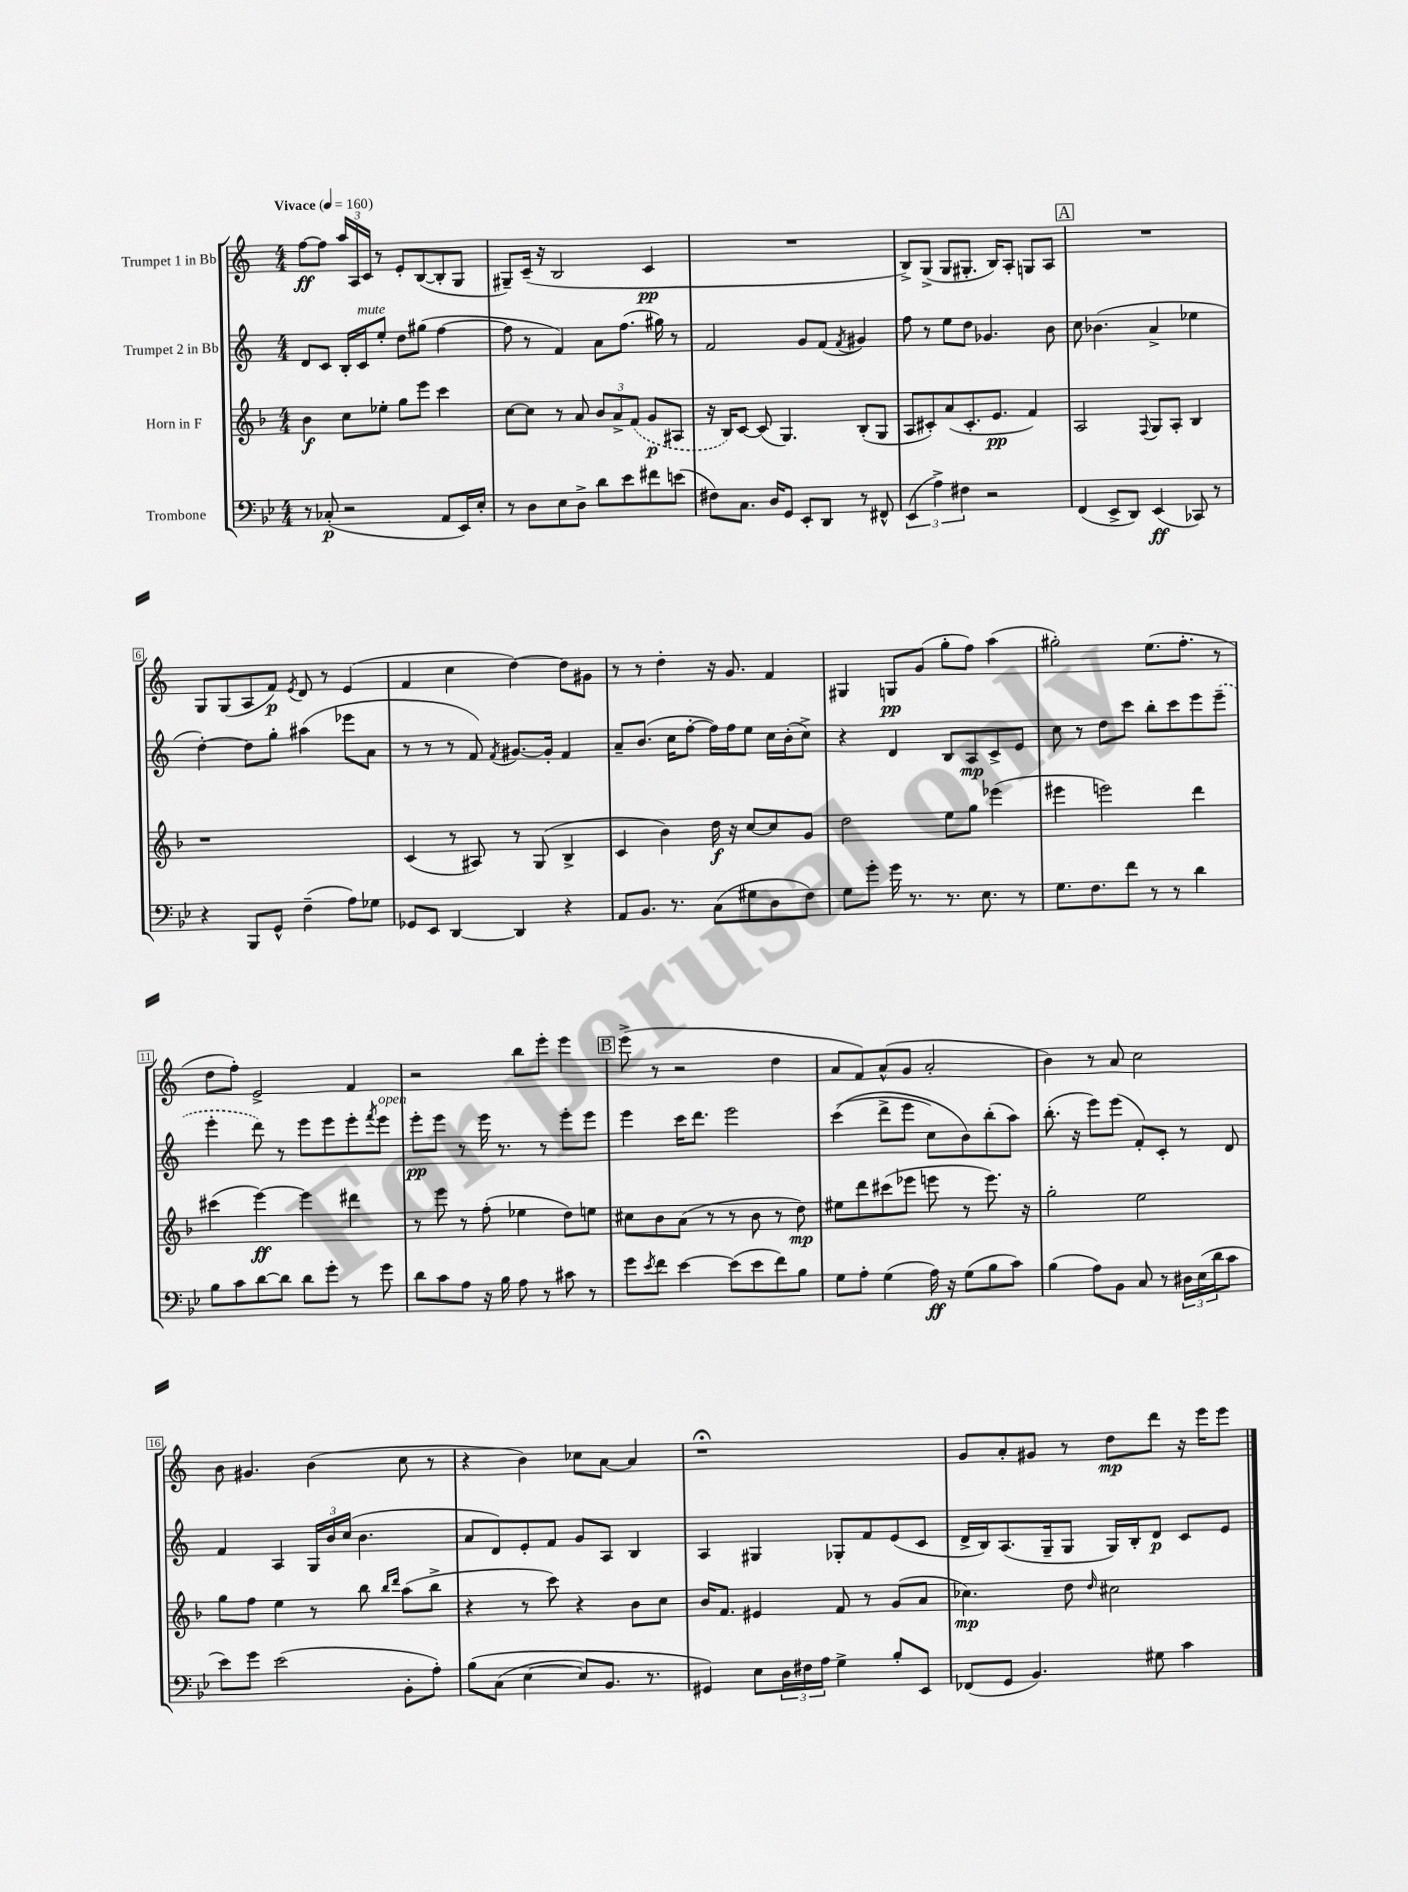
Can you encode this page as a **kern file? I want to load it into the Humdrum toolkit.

**kern	**dynam	**kern	**dynam	**kern	**dynam	**kern	**dynam
*part4	*part4	*part3	*part3	*part2	*part2	*part1	*part1
*staff4	*staff4	*staff3	*staff3	*staff2	*staff2	*staff1	*staff1
*I"Trombone	*	*I"Horn in F	*	*I"Trumpet 2 in Bb	*	*I"Trumpet 1 in Bb	*
*clefF4	*	*clefG2	*	*clefG2	*	*clefG2	*
*k[b-e-]	*	*k[b-]	*	*k[]	*	*k[]	*
*M4/4	*	*M4/4	*	*M4/4	*	*M4/4	*
*MM160	*	*MM160	*	*MM160	*	*MM160	*
=1	=1	=1	=1	=1	=1	=1	=1
!	!	!	!	!	!	!LO:TX:a:B:t=Vivace	!
8r	.	4b-\	f	8d/L	.	[8ff\L	ff
(8C-X'/	p	.	.	8c/J	.	8ff\J]	.
2r	.	8cc\L	.	16B'/LL	.	24aa/LL	.
.	.	.	.	.	.	24A/	.
!	!	!	!	!LO:TX:a:i:t=mute	!	!	!
.	.	.	.	16c/J	.	.	.
.	.	.	.	.	.	24c/JJ	.
.	.	8ee-X'\J	.	8ee'/J	.	8r	.
.	.	8gg\L	.	8dd\L	.	8e'/L	.
.	.	8eee\J	.	(8gg#X\J	.	([8B/	.
8AA/L	.	4ccc\	.	[4ff\	.	8B'/]	.
16EE-/L)	.	.	.	.	.	8G/J	.
16E-'/JJ	.	.	.	.	.	.	.
=2	=2	=2	=2	=2	=2	=2	=2
8r	.	[8cc\L	.	8ff\]	.	8G#X~/L)	.
8D\L	.	8cc\J]	.	8r	.	(16c~/Jk	.
.	.	.	.	.	.	16r	.
8E-\	.	8r	.	4f/)	.	2B/	.
8D^\J	.	8a/	.	.	.	.	.
8d\L	.	12b-/L	.	8a\L	.	.	.
.	.	12a^/	.	.	.	.	.
8e-\	.	.	.	(8.ff\J	.	.	.
.	.	(12f/J	.	.	.	.	.
8f#X\	.	8g/L	p	.	.	4c/	pp
.	.	.	.	16gg#X\)	.	.	.
(8en\J	.	8A#X/J	.	8r	.	.	.
=3	=3	=3	=3	=3	=3	=3	=3
8F#X\L)	.	16r	.	2f/	.	1r	.
.	.	16B-/KL)	.	.	.	.	.
8.C\J	.	[8c/J	.	.	.	.	.
.	.	(8c/]	.	.	.	.	.
16D/KL	.	.	.	.	.	.	.
8GG/J	.	4.G/)	.	.	.	.	.
8EE-'/L	.	.	.	8g/L	.	.	.
8DD/J	.	.	.	(8f/J	.	.	.
.	.	.	.	8qf/	.	.	.
8r	.	(8B-'/L	.	4g#X/)	.	.	.
8FF#X^^/	.	8G/J	.	.	.	.	.
=4	=4	=4	=4	=4	=4	=4	=4
(6EE-/	.	8A/L	.	8ff\	.	8B^/L)	.
.	.	8c#X'/)	.	8r	.	(8G^/J	.
6A^\)	.	.	.	.	.	.	.
.	.	(8a/	.	8ee\L	.	8G/L	.
6F#X\	.	.	.	.	.	.	.
.	.	8.c#'/	.	8dd\J	.	8.G#X'/J	.
2r	.	.	.	4.g-X/	.	.	.
.	.	8.e/J	pp	.	.	16B/KL)	.
.	.	.	.	.	.	8A'/J	.
.	.	4f/)	.	.	.	8Gn/L	.
.	.	.	.	8b\	.	8A/J	.
!!LO:REH:place=s1:t=A
=5	=5	=5	=5	=5	=5	=5	=5
(4FF/	.	2A/	.	8cc\	.	1r	.
.	.	.	.	(4.b-X\	.	.	.
8EE-^/L	.	.	.	.	.	.	.
8DD/J)	.	.	.	.	.	.	.
.	.	8qqF/	.	.	.	.	.
(4EE-/	ff	8G/L	.	4a^/	.	.	.
.	.	8A'/J	.	.	.	.	.
8CC-X/)	.	4B-/	.	4ee-X\	.	.	.
8r	.	.	.	.	.	.	.
!!LO:LB:g=z
=6	=6	=6	=6	=6	=6	=6	=6
4r	.	1r	.	[4dd'\)	.	8G/L	.
.	.	.	.	.	.	(8G/	.
8BBB-/L	.	.	.	8dd\L]	.	8A/	.
8GG^^/J	.	.	.	8gg'\J	.	8f/J)	p
.	.	.	.	.	.	8qe/	.
(4F~\	.	.	.	(4aa#X\	.	8d/	.
.	.	.	.	.	.	8r	.
8A\L)	.	.	.	8eee-X\L	.	(4e/	.
8G-X\J	.	.	.	8a\J	.	.	.
=7	=7	=7	=7	=7	=7	=7	=7
8GG-X/L	.	(4c/	.	8r	.	4f/	.
8EE-/J	.	.	.	8r	.	.	.
[4DD/	.	8r	.	8r	.	4cc\	.
.	.	8A#X/)	.	8f/)	.	.	.
.	.	.	.	8qf/	.	.	.
4DD/]	.	8r	.	[8.g#X/L	.	[4dd\)	.
.	.	(8G/	.	.	.	.	.
.	.	.	.	16g#'/Jk]	.	.	.
4r	.	4B-^/	.	4f/	.	8dd\L]	.
.	.	.	.	.	.	8g#X\J	.
=8	=8	=8	=8	=8	=8	=8	=8
8AA/L	.	4c/	.	8a~/L	.	8r	.
8.BB-/J	.	.	.	(8.b/J	.	8r	.
.	.	4b-\)	.	.	.	4dd'\	.
8.r	.	.	.	16cc\KL	.	.	.
.	.	.	.	[8ff'\J	.	.	.
(8C\L	.	16dd\	f	16ff\LL])	.	16r	.
.	.	16r	.	16ff\J	.	8.g/	.
8G#X\	.	[8cc/L	.	8ee\J	.	.	.
8D\	.	8cc/]	.	16cc\LL	.	4f/	.
.	.	.	.	(16b'\J	.	.	.
8F\J)	.	8g/J	.	8cc^\J)	.	.	.
=9	=9	=9	=9	=9	=9	=9	=9
8G\L	.	2dd\	.	4r	.	4G#X/	.
8g'\J	.	.	.	.	.	.	.
16g\	.	.	.	4d/	.	8Gn/L	pp
8.r	.	.	.	.	.	.	.
.	.	.	.	.	.	(8g/J	.
8.r	.	8ee\L	.	8B/L	.	8gg'\L	.
.	.	8gg\J	.	8A/	mp	8ff\J)	.
8.E-\	.	.	.	.	.	.	.
.	.	(4eee-X\	.	8c^/	.	(4aa\	.
8r	.	.	.	8e/J	.	.	.
=10	=10	=10	=10	=10	=10	=10	=10
8.G\L	.	4eee#X\	.	8cc\	.	2gg#X'\)	.
.	.	.	.	8r	.	.	.
8.F\	.	.	.	.	.	.	.
.	.	2eeen\)	.	8dd\L	.	.	.
8f\J	.	.	.	8ccc\J	.	.	.
8r	.	.	.	8bb'\L	.	(8.ee\L	.
8r	.	.	.	8ccc\	.	.	.
.	.	.	.	.	.	8.ff'\J	.
4d\	.	4ddd\	.	8eee\	.	.	.
.	.	.	.	(8eee~\J	.	8r	.
!!LO:LB:g=z
=11	=11	=11	=11	=11	=11	=11	=11
8B-\L	.	(4ccc#X\	.	4eee'\	.	8dd\L	.
8c\	.	.	.	.	.	8ff'\J)	.
[8d\	.	[4eee\)	ff	8ddd\)	.	2e^/	.
8d\J]	.	.	.	8r	.	.	.
8d\L	.	4eee\]	.	8eee\L	.	.	.
8g'\J	.	.	.	8eee\	.	.	.
8r	.	4ddd#X\	.	8eee'\	.	4f/	.
.	.	.	.	8qfff/	.	.	.
!	!	!	!	!LO:TX:a:i:t=open	!	!	!
8g\	.	.	.	8eee\J	.	.	.
=12	=12	=12	=12	=12	=12	=12	=12
8d\L	.	8r	.	8eee'\L	pp	2r	.
8c\	.	8eee\	.	8eee\J	.	.	.
8A\J	.	8r	.	8r	.	.	.
16r	.	(8ff'\	.	16eee\	.	.	.
16B-\	.	.	.	8.r	.	.	.
8A\	.	4ee-X\	.	.	.	8bb\L	.
8r	.	.	.	8r	.	8eee'\J	.
8c#X\	.	8dd\L)	.	8eee'\L	.	4eee\	.
8r	.	8een\J	.	8eee\J	.	.	.
!!LO:REH:place=s1:t=B
=13	=13	=13	=13	=13	=13	=13	=13
8g\L	.	8cc#X\L	.	4eee\	.	(8eee^\	.
8qe-/	.	.	.	.	.	.	.
8f\J	.	8b-\	.	.	.	8r	.
[4e-\	.	(8a\J	.	16ccc\KL	.	2r	.
.	.	.	.	8.ddd\J	.	.	.
.	.	8r	.	.	.	.	.
(8e-\L]	.	8r	.	2eee\	.	.	.
8e-\	.	8b-\	.	.	.	.	.
8f\)	.	8r	.	.	.	4dd\	.
8B-\J	.	8dd\)	mp	.	.	.	.
=14	=14	=14	=14	=14	=14	=14	=14
8G\L	.	8ee#X\L	.	((4ccc\	.	8a/L	.
8A'\J	.	8ddd\	.	.	.	8f/)	.
(4G\	.	(8ccc#X\	.	8ddd^\L	.	(8a^^/	.
.	.	8eee-X\J	.	8eee\J	.	8g/J	.
16A\)	ff	8eeen\	.	8cc\L)	.	2a'/	.
16r	.	.	.	.	.	.	.
(8G\L	.	8r	.	8b\)	.	.	.
8B-\	.	8.eee\)	.	(8bb'\	.	.	.
8c\J)	.	.	.	8aa\J)	.	.	.
.	.	16r	.	.	.	.	.
=15	=15	=15	=15	=15	=15	=15	=15
(4B-\	.	2gg'\	.	(8.bb'\	.	4b\)	.
.	.	.	.	16r	.	.	.
8A\L)	.	.	.	8eee\L)	.	8r	.
8BB-\J	.	.	.	(8eee\J	.	8a/	.
8C/	.	2ee\	.	8f'/L)	.	2cc\	.
8r	.	.	.	8c'/J	.	.	.
24D#X\LL	.	.	.	8r	.	.	.
(24E-\	.	.	.	.	.	.	.
24d\J	.	.	.	.	.	.	.
8c\J	.	.	.	8d/	.	.	.
!!LO:LB:g=z
=16	=16	=16	=16	=16	=16	=16	=16
8e-\L)	.	8gg\L	.	4f/	.	8b\	.
8g\J	.	8ff\J	.	.	.	4.g#X/	.
(2e-\	.	4ee\	.	4A/	.	.	.
.	.	8r	.	24G/LL	.	(4b\	.
.	.	.	.	24b/	.	.	.
.	.	.	.	(24cc/JJ	.	.	.
.	.	8bb-\	.	4.b\	.	.	.
.	.	16qqbb-/LL	.	.	.	.	.
.	.	16qqddd/JJ	.	.	.	.	.
8BB-'\L	.	(8aa\L	.	.	.	8cc\	.
8A'\J)	.	8bb-^\J	.	.	.	8r	.
=17	=17	=17	=17	=17	=17	=17	=17
(8B-\L	.	4r	.	8a/L	.	4r	.
(8C\J	.	.	.	8d/)	.	.	.
[4E-\	.	8r	.	8e'/	.	4b\)	.
.	.	8ccc\)	.	8f/J	.	.	.
8E-/L])	.	4r	.	8g/L	.	8cc-X\L	.
8.BB-/J	.	.	.	8A/J	.	[8a\J	.
.	.	8b-\L	.	4B/	.	4a/]	.
8.r	.	.	.	.	.	.	.
.	.	8cc\J	.	.	.	.	.
=18	=18	=18	=18	=18	=18	=18	=18
4GG#X/)	.	16b-/KL	.	4A/	.	1r;<	.
.	.	8.f/J	.	.	.	.	.
8E-\L	.	4e#X/	.	4G#X/	.	.	.
24D\L	.	.	.	.	.	.	.
24F#X\	.	.	.	.	.	.	.
24A\JJ	.	.	.	.	.	.	.
4G^\	.	8f/	.	8G-X'/L	.	.	.
.	.	8r	.	8f/	.	.	.
8B-'/L	.	(8g/L	.	(8e/	.	.	.
8EE-/J	.	8a/J	.	8c/J	.	.	.
=19	=19	=19	=19	=19	=19	=19	=19
(8FF-X/L	.	4.cc-X\)	mp	16d^/LL	.	8g/L	.
.	.	.	.	16B/J)	.	.	.
8GG/J	.	.	.	(8.A/	.	8a'/	.
4.BB-/)	.	.	.	.	.	8g#X/J	.
.	.	.	.	16G~/k	.	.	.
.	.	8dd\	.	8G/J	.	8r	.
.	.	16qqdd/	.	.	.	.	.
.	.	2cc#X\	.	16G/LL)	.	8dd\L	mp
.	.	.	.	16B'/J	.	.	.
8G#X\	.	.	.	8d/J	p	8ddd\J	.
4c\	.	.	.	8c/L	.	16r	.
.	.	.	.	.	.	16eee\KL	.
.	.	.	.	8e/J	.	8eee\J	.
==	==	==	==	==	==	==	==
*-	*-	*-	*-	*-	*-	*-	*-
